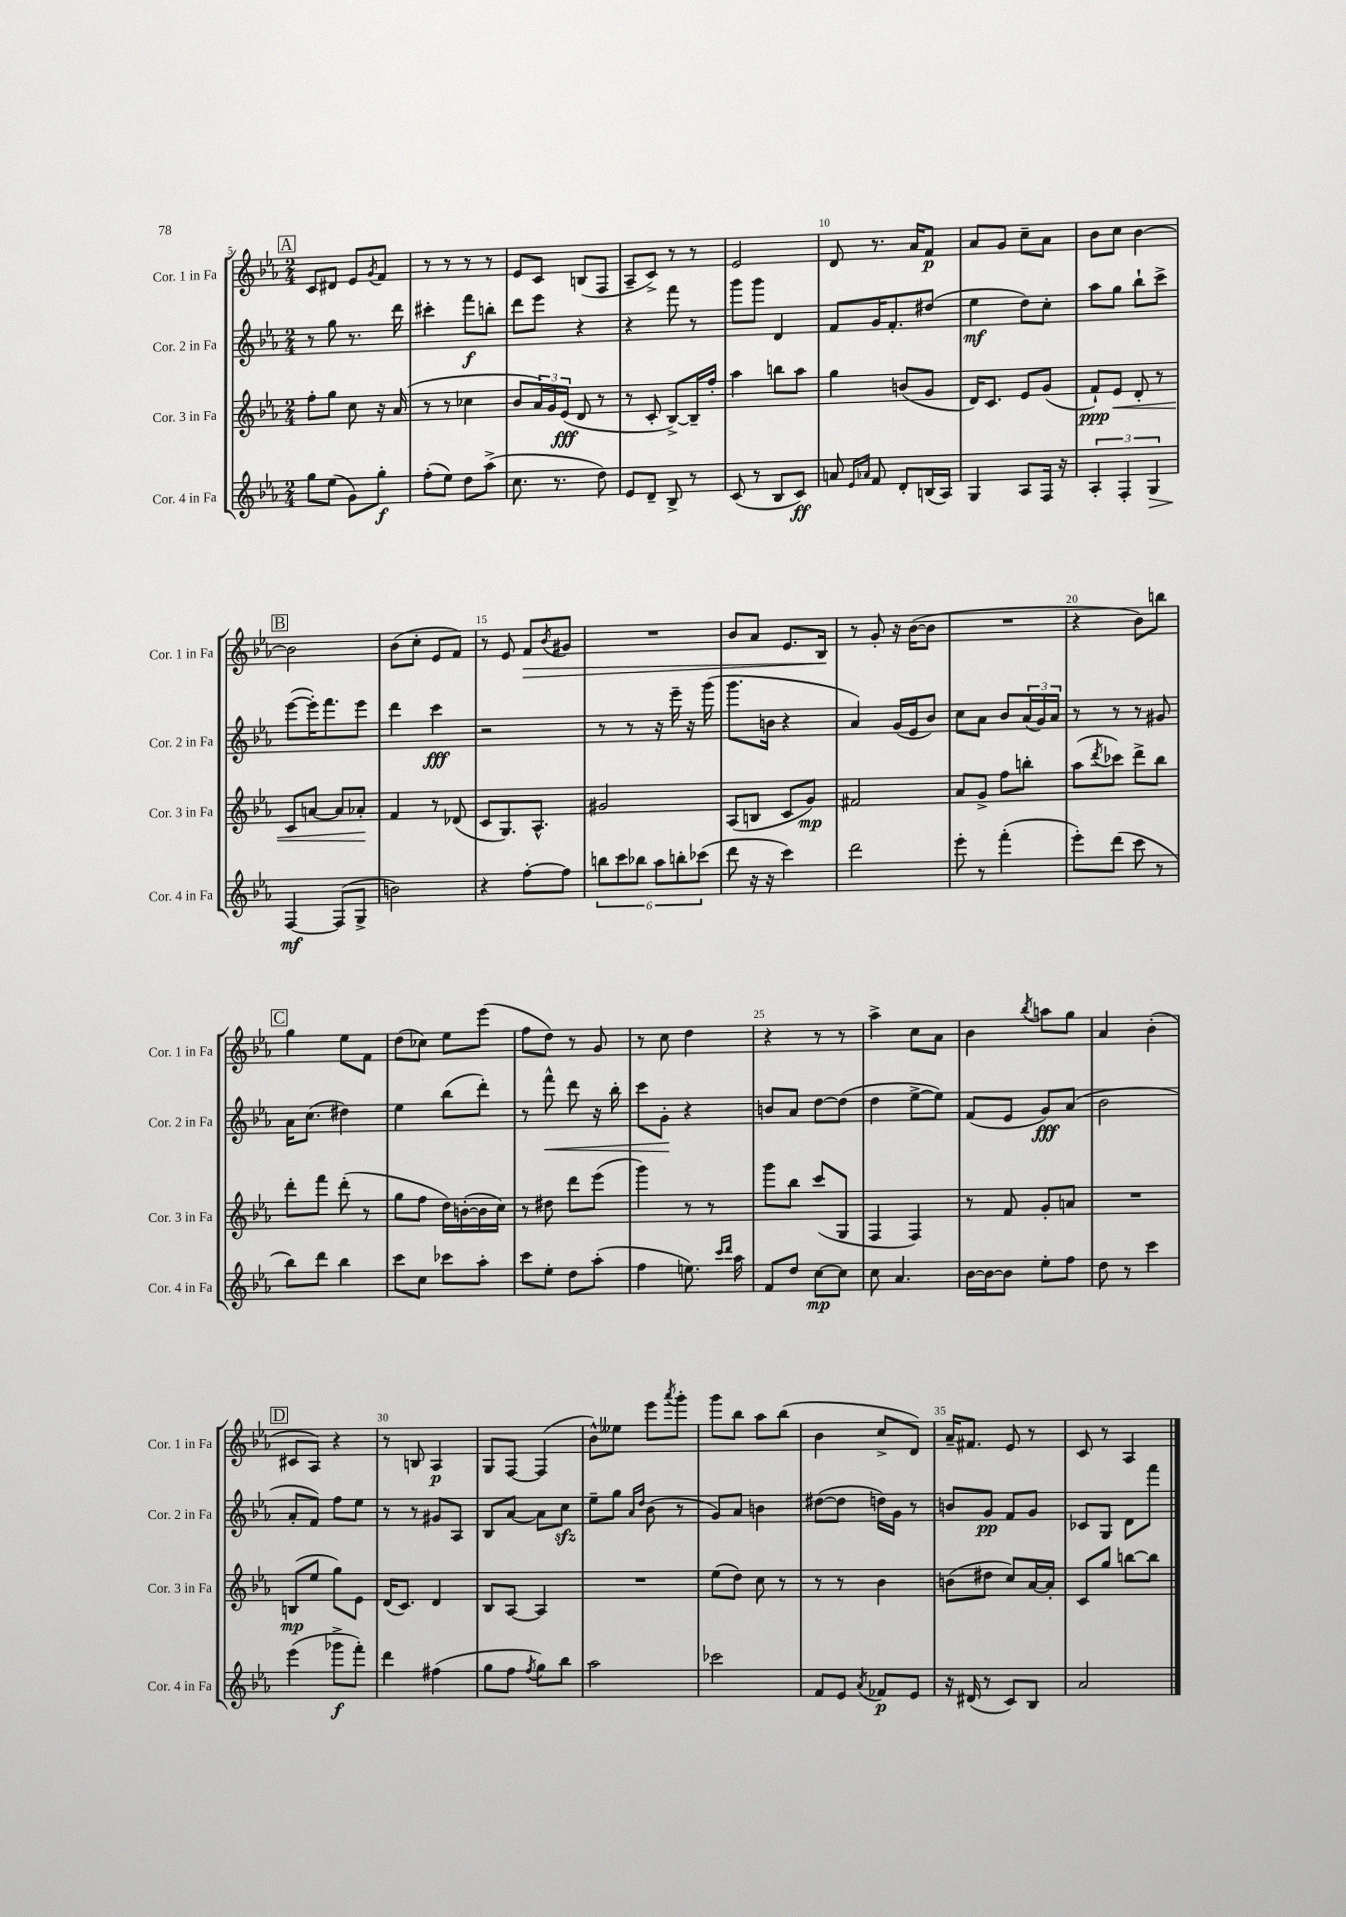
<<
\new StaffGroup <<
\new Staff = "s0" \with { instrumentName = "Cor. 1 in Fa" shortInstrumentName = "Cor. 1 in Fa" } {
    \clef treble \key ees \major \numericTimeSignature \time 2/4
    \mark \markup { \box "A" } c'8 dis'8 ees'8 \acciaccatura { g'8 } f'8 |
    r8 r8 r8 r8 |
    ees'8 c'8 b8( f8 |
    aes8-- c'8->) r8 r8 |
    ees'2 |
    d'8 r8. aes'16 f'8\p |
    aes'8 g'8 c''8-- aes'8 |
    bes'8 c''8 bes'4~ |
    \mark \markup { \box "B" } bes'2 |
    bes'8( c''8-. ees'8 f'8) |
    r8 ees'8 f'8\> \acciaccatura { bes'8 } gis'8 |
    R2 |
    bes'8 aes'8 ees'8. bes16\! |
    r8 g'8-. r16 bes'16~( bes'8 |
    R2 |
    r4 bes'8) b''8 |
    \mark \markup { \box "C" } g''4 ees''8 f'8 |
    d''8( ces''8) ees''8 ees'''8( |
    f''8 d''8) r8 g'8 |
    r8 c''8 d''4 |
    r4 r8 r8 |
    aes''4-> c''8 aes'8 |
    bes'4 \acciaccatura { bes''8 } a''8 g''8 |
    aes'4 bes'4-.( |
    \mark \markup { \box "D" } cis'8 aes8) r4 |
    r8 b8 aes4\p |
    g8 f8~ f4( |
    bes'8-^) eeses''8 ees'''8 \acciaccatura { aes'''8 } g'''8-. |
    g'''8 bes''8 aes''8 bes''8( |
    bes'4 c''8-> d'8) |
    aes'16-- fis'8. ees'8 r8 |
    c'8 r8 aes4 \bar "|." |
}
\new Staff = "s1" \with { instrumentName = "Cor. 2 in Fa" shortInstrumentName = "Cor. 2 in Fa" } {
    \clef treble \key ees \major \numericTimeSignature \time 2/4
    \mark \markup { \box "A" } r8 g''8 r8. d'''16 |
    cis'''4-. f'''8\f b''8-. |
    d'''8 ees'''8 r4 |
    r4 f'''8 r8 |
    g'''8 g'''8 d'4 |
    f'8 g'16 f'8.-. dis''8( |
    ees''4\mf d''8) c''8-. |
    aes''8 g''8 bes''8-! c'''8-> |
    \mark \markup { \box "B" } ees'''8~( ees'''16-.) f'''8. ees'''8 |
    d'''4 c'''4\fff |
    r2 |
    r8 r8 r16 ees'''16-- r16 g'''16( |
    g'''8. b'16 r4 |
    aes'4) g'16( ees'16 bes'8) |
    c''8 aes'8 bes'8 \tuplet 3/2 { aes'16( g'16) aes'16 } |
    r8 r8 r8 gis'8 |
    \mark \markup { \box "C" } aes'16 c''8.( dis''4) |
    ees''4 bes''8( d'''8-.) |
    r8 f'''8-^\< d'''8 r16 bes''16-. |
    c'''8 g'8-.\! r4 |
    b'8 aes'8 d''8~ d''8( |
    d''4 ees''8~-> ees''8) |
    f'8( ees'8 g'8\fff) aes'8( |
    bes'2 |
    \mark \markup { \box "D" } aes'8-. f'8) f''8 ees''8 |
    r8 r8 gis'8 aes8 |
    bes8 aes'8~ aes'8 c''8\sfz |
    ees''8-- g''8 \grace { aes'16 d''16 } bes'8( r8 |
    g'8) aes'8 b'4 |
    dis''8~( dis''8 d''16) g'16 r8 |
    b'8 g'8\pp f'8 g'8 |
    ces'8 g8 d'8 f'''8 \bar "|." |
}
\new Staff = "s2" \with { instrumentName = "Cor. 3 in Fa" shortInstrumentName = "Cor. 3 in Fa" } {
    \clef treble \key ees \major \numericTimeSignature \time 2/4
    \mark \markup { \box "A" } f''8-. g''8 c''8 r16 aes'16( |
    r8 r8 ces''4 |
    bes'8 \tuplet 3/2 { aes'16) g'16 ees'16\fff( } d'8 r8 |
    r8 c'8-. bes8~->) bes16-- f''16-. |
    aes''4 b''8 aes''8 |
    g''4 b'8( g'8 |
    d'16) c'8. ees'8 g'8( |
    f'8-!\ppp) ees'8\< d'8-. r8 |
    \mark \markup { \box "B" } c'8 a'8~ a'8 aes'8-.\! |
    f'4 r8 des'8( |
    c'8 g8.) aes8.-^ |
    gis'2 |
    aes8( b8 c'8 g'8\mp) |
    fis'2 |
    aes'8 g'8-> f''8 b''8-. |
    aes''8( \acciaccatura { d'''8 } ces'''8) d'''8-> bes''8 |
    \mark \markup { \box "C" } d'''8-. f'''8 d'''8-.( r8 |
    g''8 f''8 d''16) b'16~-.( b'16 c''16) |
    r8 dis''8 d'''8 ees'''8( |
    g'''4) r8 r8 |
    g'''8 bes''8 c'''8( g8 |
    f4 f4) |
    r8 f'8 g'8-. a'8 |
    R2 |
    \mark \markup { \box "D" } b8\mp( ees''8 g''8) ees'8 |
    d'16( c'8.) d'4 |
    bes8 aes8~ aes4 |
    R2 |
    ees''8( d''8) c''8 r8 |
    r8 r8 bes'4 |
    b'8( dis''8 c''8) aes'16~ aes'16-. |
    c'8 g''8 b''8~ b''8 \bar "|." |
}
\new Staff = "s3" \with { instrumentName = "Cor. 4 in Fa" shortInstrumentName = "Cor. 4 in Fa" } {
    \clef treble \key ees \major \numericTimeSignature \time 2/4
    \mark \markup { \box "A" } g''8 ees''8( g'8) g''8-.\f |
    f''8-.( ees''8) d''8 aes''8->( |
    c''8. r8. d''8) |
    ees'8 d'8-- bes8-> r8 |
    c'8( r8 bes8 c'8\ff) |
    a'8 \grace { ees'16 aes'16 } f'8 d'8-. b16( aes16) |
    g4 aes8 f16 r16 |
    \tuplet 3/2 { aes4-. f4-. g4\> } |
    \mark \markup { \box "B" } f4~\mf\! f8( g8-> |
    b'2) |
    r4 f''8~-. f''8 |
    \tuplet 6/4 { b''8 c'''8 bes''8 aes''8 b''8-. ces'''8( } |
    d'''8 r16 r16 c'''4) |
    d'''2 |
    ees'''8-. r8 f'''4-.( |
    ees'''8-.) d'''8( c'''8 r8 |
    \mark \markup { \box "C" } bes''8) d'''8 bes''4 |
    c'''8 c''8 ces'''8 aes''8-. |
    c'''8 ees''8-. d''8 aes''8-.( |
    f''4 e''8.) \grace { c'''16 d'''16 } aes''16 |
    f'8 d''8 c''8~\mp c''8 |
    c''8 aes'4. |
    bes'16~ bes'16~ bes'8 ees''8-. f''8 |
    d''8 r8 c'''4 |
    \mark \markup { \box "D" } ees'''4( ges'''8->\f f'''8-.) |
    d'''4 fis''4( |
    g''8 f''8 \acciaccatura { f''8 } g''8) bes''8 |
    aes''2 |
    ces'''2 |
    f'8 ees'8 \acciaccatura { aes'8 } fes'8\p ees'8 |
    r16 dis'16( r8 c'8) bes8 |
    aes'2 \bar "|." |
}
>>
>>
\layout { \context { \Score currentBarNumber = #5 \override BarNumber.break-visibility = ##(#f #t #t) barNumberVisibility = #(every-nth-bar-number-visible 5) } }
